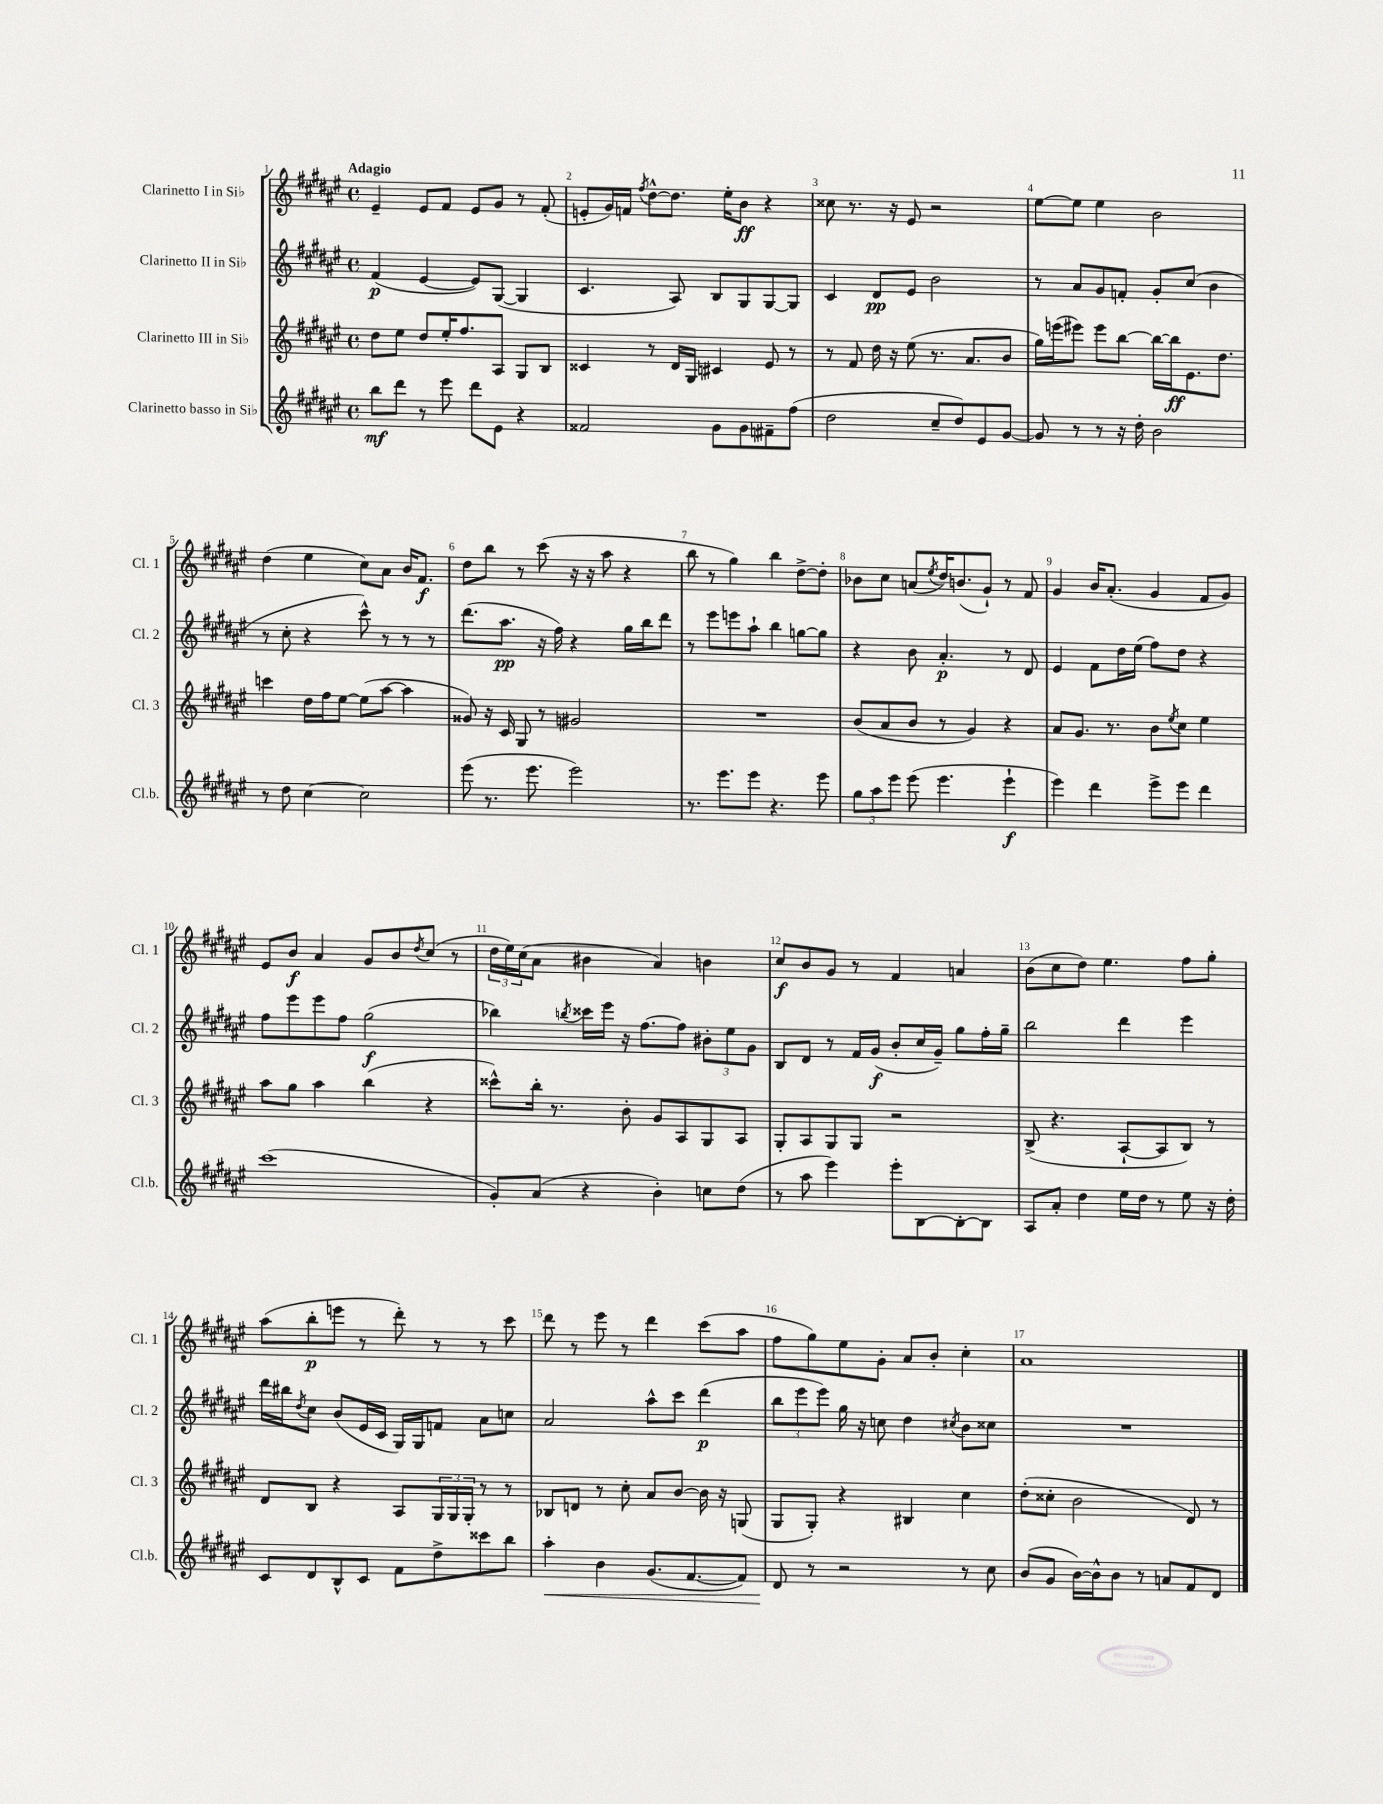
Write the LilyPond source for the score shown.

<<
\new StaffGroup <<
\new Staff = "s0" \with { instrumentName = "Clarinetto I in Sib" shortInstrumentName = "Cl. 1" } {
    \clef treble \key fis \major \defaultTimeSignature \time 4/4 \tempo "Adagio"
    eis'4-- eis'8 fis'8 eis'8 gis'8 r8 fis'8-.( |
    e'8-. gis'16) f'16 \acciaccatura { fis''8 } dis''8~-^ dis''8. eis''16-. b'8\ff r4 |
    cisis''8 r8. r16 eis'8 r2 |
    eis''8~ eis''8 eis''4 b'2 |
    dis''4( eis''4 cis''8) ais'8 b'16 fis'8.\f |
    dis''8 b''8 r8 cis'''8( r16 r16 ais''8 r4 |
    b''8 r8 gis''4) b''4 dis''8~-> dis''8-. |
    bes'8 cis''8 a'8( \acciaccatura { eis''8 } dis''16) b'8.( gis'8-!) r8 fis'8 |
    gis'4 b'16 ais'8.-.( gis'4 fis'8 gis'8) |
    eis'8 b'8\f ais'4 gis'8 b'8 \acciaccatura { dis''8 } cis''8( r8 |
    \tuplet 3/2 { dis''16 eis''16) cis''16( } ais'8 bis'4 ais'4) b'4 |
    cis''8\f b'8 gis'8 r8 fis'4 a'4 |
    b'8( cis''8 dis''8) eis''4. fis''8 gis''8-. |
    ais''8( b''8-.\p e'''8 r8 dis'''8-.) r8 r8 cis'''8 |
    dis'''8 r8 eis'''8 r8 dis'''4 cis'''8( ais''8 |
    fis''8 gis''8) eis''8 gis'8-. ais'8 b'8-. cis''4-. |
    ais'1 \bar "|." |
}
\new Staff = "s1" \with { instrumentName = "Clarinetto II in Sib" shortInstrumentName = "Cl. 2" } {
    \clef treble \key fis \major \defaultTimeSignature \time 4/4
    fis'4\p( eis'4~ eis'8) gis8~( gis4 |
    cis'4. ais8) b8 gis8 gis8~ gis8 |
    cis'4 dis'8\pp eis'8 b'2 |
    r8 ais'8 gis'8 f'8-. gis'8-. cis''8( b'4 |
    r8 cis''8-. r4 cis'''8-^) r8 r8 r8 |
    dis'''8.( ais''8.\pp r16 fis''16) r4 gis''16 b''16 dis'''8 |
    r8 eis'''8 e'''8 ais''8-! b''4 g''8~ g''8 |
    r4 b'8 ais'4.-.\p r8 dis'8 |
    eis'4 fis'8 dis''16 eis''16( fis''8) dis''8 r4 |
    fis''8 eis'''8 eis'''8 fis''8 gis''2\f( |
    bes''4) \acciaccatura { b''8 } cisis'''16 eis'''16 r16 fis''8.~ fis''8 \tuplet 3/2 { bis'8-. eis''8 gis'8 } |
    b8 dis'8 r8 fis'16 gis'16\f( b'8-. cis''16 gis'16--) gis''8 fis''16-. gis''16-- |
    b''2 dis'''4 eis'''4 |
    dis'''16 bis''16 \acciaccatura { dis''8 } cis''8 b'8( eis'16 cis'16 gis16) gis16 f'8 ais'8 c''8 |
    ais'2 ais''8-^ cis'''8 dis'''4\p( |
    \tuplet 3/2 { b''8 eis'''8 eis'''8) } gis''16 r16 c''8 dis''4 \acciaccatura { cis''8 } b'8 cisis''8 |
    R1 \bar "|." |
}
\new Staff = "s2" \with { instrumentName = "Clarinetto III in Sib" shortInstrumentName = "Cl. 3" } {
    \clef treble \key fis \major \defaultTimeSignature \time 4/4
    dis''8 eis''8 dis''8 eis''16-. fis''8. ais8 gis8 b8 |
    cisis'4 r8 dis'16 gis16 cis'4 eis'8 r8 |
    r8 fis'8 dis''16 r16 eis''8( r8. ais'8. b'8 |
    gis''16) e'''16( eis'''8) eis'''8 b''8~ b''16~ b''16\ff eis'8. dis''8. |
    c'''4 dis''16 fis''16 eis''8~ eis''8( ais''8~ ais''4 |
    gisis'8) r16 cis'16 gis8 r8 gis'2 |
    R1 |
    b'8( ais'8 b'8 r8 gis'4) r4 |
    ais'8 gis'8. r8. b'8 \acciaccatura { eis''8 } cis''8 eis''4 |
    ais''8 gis''8 ais''4 b''4( r4 |
    cisis'''8-^) b''16-. r8. b'8-. gis'8 ais8 gis8 ais8 |
    gis8-. ais8 gis8 gis8 r2 |
    b8->( r4. ais8~-! ais8 b8) r8 |
    dis'8 b8 r4 ais8 \tuplet 3/2 { gis16 gis16 gis16-. } r8 r8 |
    bes8 d'8 r8 cis''8-. ais'8 b'8~ b'16 r16 g8( |
    gis8 gis8-.) r4 bis4 cis''4 |
    dis''8-.( cisis''8-. b'2 dis'8) r8 \bar "|." |
}
\new Staff = "s3" \with { instrumentName = "Clarinetto basso in Sib" shortInstrumentName = "Cl.b." } {
    \clef treble \key fis \major \defaultTimeSignature \time 4/4
    b''8\mf dis'''8 r8 eis'''8 dis'''8 eis'8 r4 |
    fisis'2 gis'8 gis'8 fis'8-- fis''8( |
    dis''2 cis''8-- dis''8) eis'8 gis'8~ |
    gis'8 r8 r8 r16 dis''16-. b'2 |
    r8 dis''8 cis''4~ cis''2 |
    eis'''8( r8. eis'''8. eis'''2) |
    r8. eis'''8. eis'''8 r4. eis'''8 |
    \tuplet 3/2 { gis''8 ais''8 eis'''8 } eis'''8( eis'''4. eis'''4-!\f |
    eis'''4) dis'''4 eis'''8-> eis'''8 dis'''4 |
    cis'''1( |
    gis'8-.) ais'8( r4 b'4-.) c''8 dis''8( |
    r8 ais''8 eis'''4) eis'''8-. b8~ b8~-. b8 |
    ais8 ais'8-. dis''4 eis''16 dis''16 r8 eis''8 r16 dis''16-. |
    cis'8 dis'8 b8-^ cis'8 fis'8 dis''8-> cisis'''8 b''8 |
    ais''4-.\< b'4 gis'8.( fis'8.~ fis'8) |
    dis'8\! r8 r2 r8 cis''8 |
    b'8( gis'8 b'16~) b'16-^ b'8 r8 a'8 fis'8 dis'8 \bar "|." |
}
>>
>>
\layout { \context { \Score \override BarNumber.break-visibility = ##(#f #t #t) barNumberVisibility = #all-bar-numbers-visible } }
